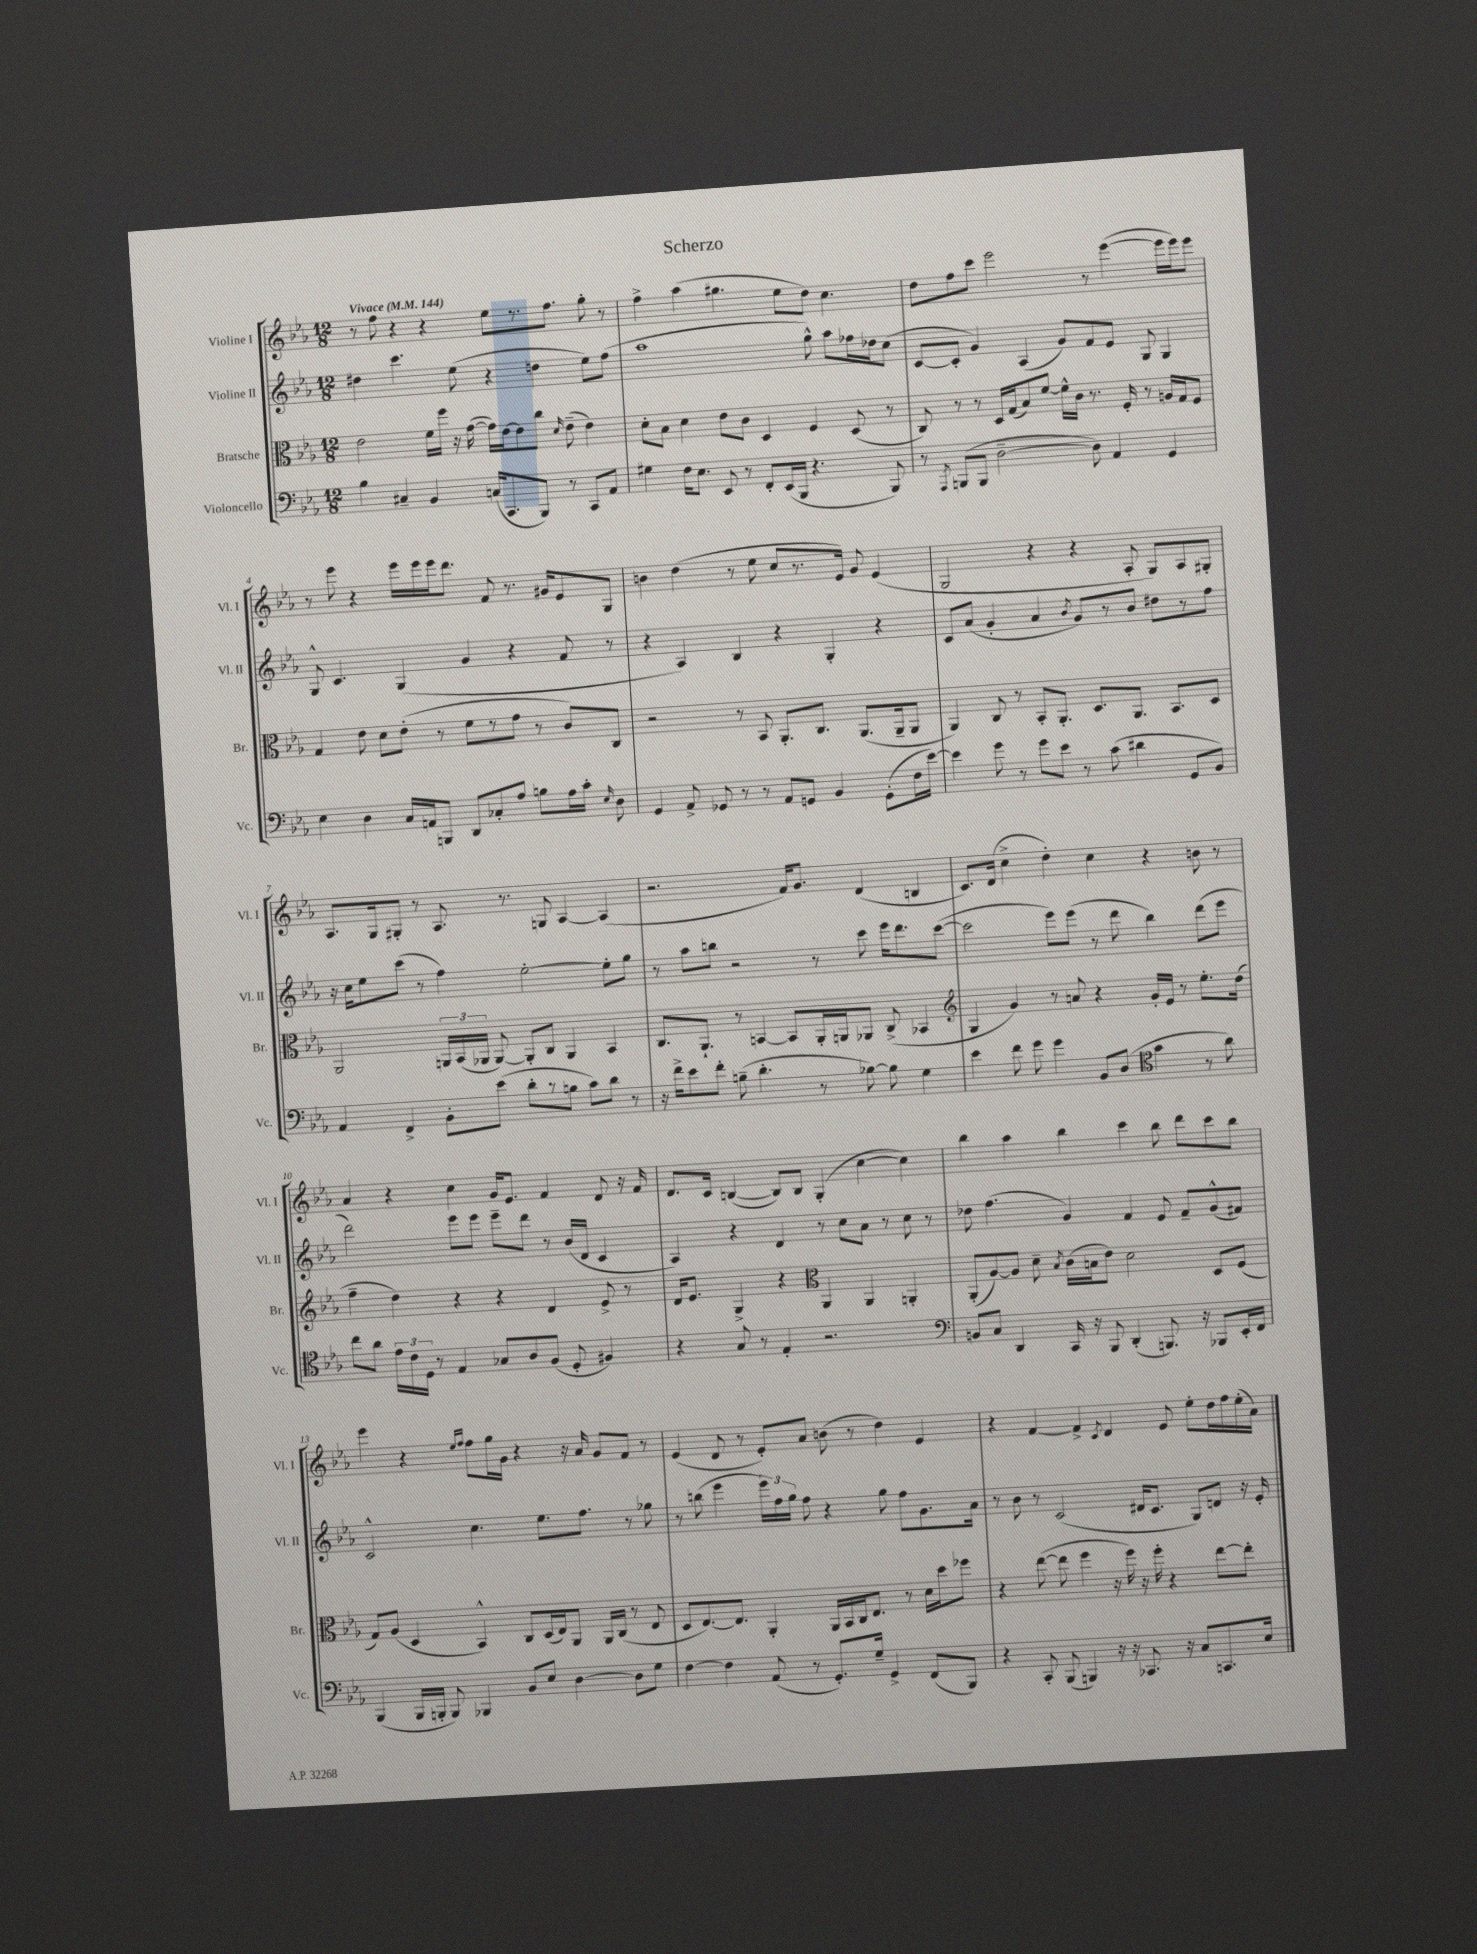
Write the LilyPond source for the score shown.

\header { title = "Scherzo" }
<<
\new StaffGroup <<
\new Staff = "s0" \with { instrumentName = "Violine I" shortInstrumentName = "Vl. I" } {
    \clef treble \key ees \major \numericTimeSignature \time 12/8 \tempo "Vivace" 4 = 144
    \autoBeamOff r8 f''8 r4 r4 ees''8[ r8. f''8.] g''8-. r8 |
    f''4-> aes''4( gis''4. ees''8[ d''8]) c''4. |
    d''8[ f''8 c'''8] ees'''2 r8 ees'''4~( ees'''16[ ees'''16) ees'''8] |
    r8 ees'''8 r4 ees'''16[ ees'''16 ees'''16 d'''8.] f'8 r8. gis'16[ ees'8 g8] |
    b'4 d''4( r8 ees''8 c''8[ r8. ees'16]) g'8 ees'4( |
    g2 r4 r4 aes8-. g8[) aes8 gis8]-. |
    aes8.[ g16 gis8]-. r8 aes8. r8. g8 aes4~ aes4( |
    r2. f'16[) g'8.] d'4( b4 |
    c'8.[) d'16]( c''4-> d''4-.) c''4 r4 b'8 r8 |
    aes'4 r4 c''4 g'16[ ees'8.] f'4 d'8 r16 f'16 |
    d'8.[ c'16] b4~( b8[) b8] g4-.( c''4~ c''4) |
    bes''4 aes''4 bes''4 c'''4 bes''8 d'''8[ c'''8 bes''8] |
    ees'''4 r4 \grace { ees''16[ f''16] } f''8[ g''16 g'16] r4 r16 aes'16 g'8[ f'8] r8 |
    ees'4( d'8 r8 ees'8[-.) aes'8] b'8( r8 d''4) ees'4 |
    r4 f'4~ f'4-> \acciaccatura { c'8 } d'4 ees'8 ees''8[-. d''16 f''16 ees''16-.( aes'16]) \bar "|." |
}
\new Staff = "s1" \with { instrumentName = "Violine II" shortInstrumentName = "Vl. II" } {
    \clef treble \key ees \major \numericTimeSignature \time 12/8
    \autoBeamOff dis''4 c'''4. ees''8( r4 d''4 ees''8[) f''8]( |
    aes''1 g''8-^) aes''8[ fes''16 des''16 c''8]( |
    c'8[~ c'8]-. g'4) aes4( g'8[) f'8 ees'8] g8 g4 |
    g8-^ c'4. g4( g'4 r4 f'8 r8 |
    r4 aes4) bes4 r4 g4-. r4 |
    c'8[ aes'8]( g'4-. aes'4 \acciaccatura { bes'8 } g'8[) r8 bes'8] dis''8[ r8 f''8] |
    r16 c''16[ ees''8 c'''8]( r8 f''4) ees''2~-. ees''8[-. g''8] |
    r8 aes''8[ b''8] r2 r8 c'''8 ees'''16[ d'''8. c'''8]~( |
    c'''2 ees'''8[) ees'''8]( r8 d'''8 bes''4) d'''8[( ees'''8] |
    d'''2) ees'''8[ ees'''8] ees'''8[-- d'''8] r8 bes'16[( d'16] c'4 |
    aes4) r4 d'4 r8 c''8[ aes'8] r8 c''8 r8 |
    des''8 f''4.( g'4) f'4 ees'8 f'8[-- g'8-^( fis'8]) |
    c'2-^ c''4. ees''8.[ f''8.] r8 ges''8 |
    r8 b''8( ees'''4 \tuplet 3/2 { ees'''16[) f''16 g''16] } f''8 r4 g''8 f''8[ g'8. aes'16] |
    r8 bes'8 r8 c'2( dis'16[ c'8.] g8[) d'8] r16 ees'16-. \bar "|." |
}
\new Staff = "s2" \with { instrumentName = "Bratsche" shortInstrumentName = "Br." } {
    \clef alto \key ees \major \numericTimeSignature \time 12/8
    \autoBeamOff ees'2 f'16[ f''16] r16 g'16~( g'16[) ees'16~ ees'8 c''8] \grace { d'16 } ees'8--( ees'4) |
    d'8[-. bes8] d'4 ees'8[ c'8] d4 f4 d8( r8 |
    c8) r8 r8 d16[ g16( bes8) f'8]~ f'16[-^ c'16] r8. f16-. r8 a16[ g16 f8] |
    g4 ees'8 d'8[ ees'8]-.( r8 f'8[ r8 g'8] r8 c'8[) c8] |
    r2 r8 bes,8 aes,8.[-. c8.] aes,8.[( aes,16-- aes,8] |
    aes,4) c8 r8 bes,8[-. aes,8.]-. d8.[ aes,8.] bes,8.[ d8] |
    aes,2 \tuplet 3/2 { a,16[ bes,16( aes,16] } aes,8~) aes,8[-. c8] aes,4 bes,4 |
    c8.[ aes,8.]-! r8 b,4~ b,8[ aes,16-. a,16 aes,8] c8->( bes,4 |
    \clef treble g4 g'4) r8 a'8 r4 g'16[-. ees'16] r8 ees''8.[-. d''16]( |
    f''4-- d''4) r4 r4 d'4 ees'8-> r8 |
    d'16[ ees'8.] g4-> r4 \clef alto aes,4 aes,4 a,4-. |
    aes,8[-.( aes8~) aes8] d'8-- \acciaccatura { bes8 } c'16[( b16 ees'8]) d'2 d8[ f8]( |
    g8[) aes8]( d4 bes,4-^) c8[ d16( ees16) aes,8] aes,16[ c16]( r8 ees8 |
    d8[ ees8.~) ees8.] aes,4-. aes,16[ bes,16 c16 ees8.] r8 d'16[ d''16 fes''8] |
    r4 ees''8~( ees''8 f''4 r16 f''16) r16 f''16-. r4 ees''8[~ ees''8]-. \bar "|." |
}
\new Staff = "s3" \with { instrumentName = "Violoncello" shortInstrumentName = "Vc." } {
    \clef bass \key ees \major \numericTimeSignature \time 12/8
    \autoBeamOff bes4 cis4-- bes,4 c16[( c,8. bes,,8]) r8 c,8[ aes,8] |
    gis4 f16[ ees8.] ees,8 r8 f,8[-. ees,16( bes,,16] r4. bes,,8) |
    r8 \acciaccatura { aes,,8 } b,,8[( b,,8] d2~-- d8) aes,4 g,4 |
    ees4 d4 c16[ a,16 b,,8] d,8[ ces8-. aes8] b8[ aes16 c'16]-. \grace { ees16 } d8 |
    g,4 aes,8-> ges,8 r8 r8 aes,8[ g,8] bes,4 g,8[-.( f16 ees'16]~) |
    ees'4 g'8 r8 g'8[ ees'8] r8 c'8( dis'4 g,8[ bes,8]) |
    aes,4 f,4-> bes,8[-. ees'8]( d'8[-. r8 b8] c'8[) d'8] r8 |
    r16 f'16[-> ees'8 f'8]-. b8--( d'4.-. r8 bes8~) bes8 g4 |
    ees'4 f'8 g'8 g'4 bes,8[ d8]( \clef tenor g'4 r8 aes'8) |
    c''8[ aes'8] \tuplet 3/2 { ees'16[ c'16 d16] } r8 ees4 ges8[ aes8 f8]( d8-. fis4) |
    r4 g8 r8 ees4-. r2. |
    \clef bass b,8[ c8] d,4 c,16 r16 bes,,8 d,4-.( b,,8.) r16 bes,,8[ ees,16-. f,16] |
    bes,,4( bes,,16[ b,,16]-. b,,8) bes,,4 bes,8[ ees8] d4~ d8[ g8] |
    f4~ f4 aes,8( r8 g,8.[-.) g16]-- g,4-> f,8[( bes,,8]) |
    r4 c,8-. bes,,8( b,,4) r16 r16 ces,8. r16 c8[ c,8. ees16] \bar "|." |
}
>>
>>
